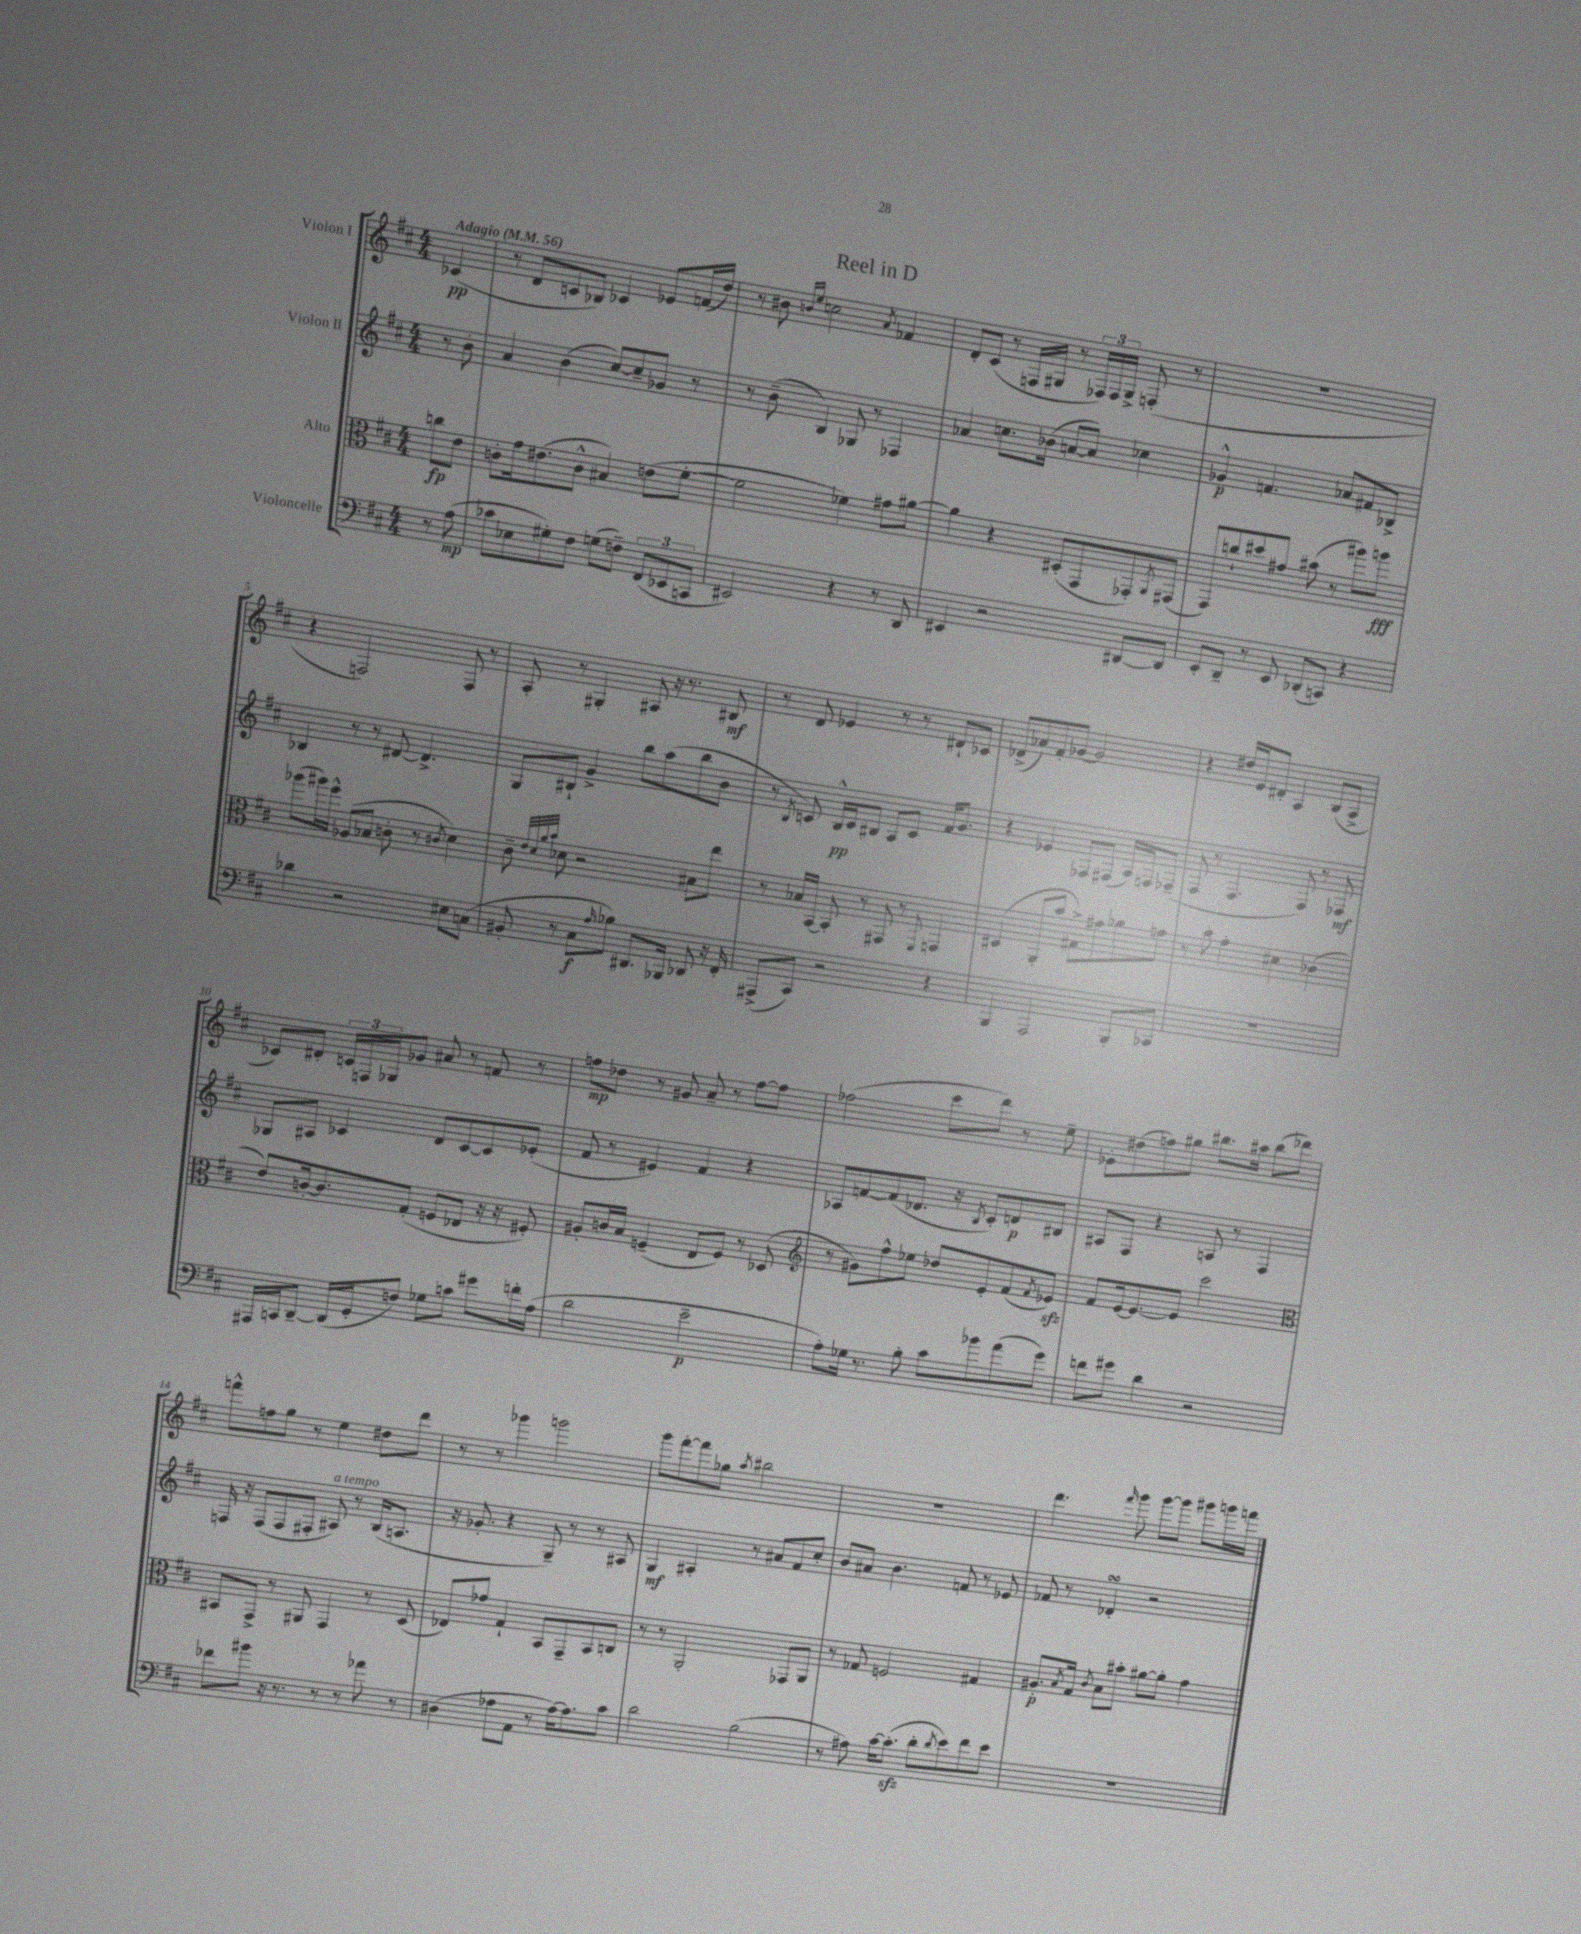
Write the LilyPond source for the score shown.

\header { title = "Reel in D" }
<<
\new StaffGroup <<
\new Staff = "s0" \with { instrumentName = "Violon I" } {
    \clef treble \key d \major \numericTimeSignature \time 4/4 \partial 4 \tempo "Adagio" 4 = 56
    ces'4\pp( |
    r8 d'8 c'8 bes8) ces'4 ees'8 f'16( d''16) |
    r8 bis'8 \grace { b'16 e''16 } c''2 \acciaccatura { a'8 } fes'4 |
    d'8-. cis'8( r8 f16 gis16 r8 \tuplet 3/2 { fes16) fes16 gis16-> } f8-.( r8 |
    R1 |
    r4 f2) f8 r8 |
    a8-. r8 gis4-. ais8 r16 r8. bis8\mf |
    r8 d'8 ees'4 r8 r8 dis'8-! ces'8 |
    des'8->( aes'8) fis'8-. ges'8~ ges'2 |
    r4 dis''16 e'16 dis'8-. a4 b8( a8-> |
    ces'8) dis'8-. \tuplet 3/2 { c'16 f16 ges16 } ges'8 ais'8 r8 f'8 r8 |
    f''8\mp des''8 r8 gis'8 a'8-- r8 f''8~ f''8 |
    fes''2( cis'''8 d'''8) r8 e''8-- |
    ees'8-. dis''8( f''8) gis''8 bis''8. ais''16 bis''8( des'''8) |
    f'''8-^ f''8 g''8 r8 e''4 dis''8 d'''8 |
    r8 r8 ges'''4 g'''2 |
    g'''8 fis'''8~-. fis'''8 ges''8 \acciaccatura { a''8 } bis''2 |
    R1 |
    d'''4. \grace { fis'''16 } g'''8 g'''8~ g'''8 gis'''8 g'''16 f'''16 \bar "|." |
}
\new Staff = "s1" \with { instrumentName = "Violon II" } {
    \clef treble \key d \major \numericTimeSignature \time 4/4 \partial 4
    r8 b'8-. |
    a'4 b'4( cis''8~) cis''8-- ges'8 r8 |
    r8 b'8--( b4) ges8 r8 fes4 |
    aes'4 c''8. bes'16( a'8~ a'8) ces''4 |
    ges'4-^\p f'4. aes'8 fis'8 bes8-> |
    bes4 r8 r8 dis'8~ dis'4.-> |
    g8 bis8-! g'4-> b''8 a''8( b''8 b'8 |
    r8 \acciaccatura { b8 } c'8) b16-^\pp c'16 bis8 a8 c'8 fis'16 g'8. |
    r4 ees'4 fes8 fis8( a16) f16 fes8--( |
    fis8 r8 fis4. fis8) r8 fes8\mf |
    ges8 ais8 ces'4 d'8 ces'8~ ces'8 ees'8-.( |
    fis'8 r8 eis'4) fis'4 r4 |
    aes8 f'8~ f'8( des'8. r16 \acciaccatura { b8 } cis'8-.) d'8\p bis8 |
    ais8 fis8 r4 a8 r8 fis4 |
    f16 r16 f8( f8 fis8-. ais8^\markup { \italic "a tempo" }) r8 b16( a8. |
    r16 ges'8.-. r4 g8--) r8 r8 ais8 |
    g4\mf ais4-. r8 ais'8 fis'8 cis''8-. |
    b'8 ais'8 b'4. f'8 r8 ees'8 |
    fes'8 r8 des'4-.\turn r2 \bar "|." |
}
\new Staff = "s2" \with { instrumentName = "Alto" } {
    \clef alto \key d \major \numericTimeSignature \time 4/4 \partial 4
    c''8\fp e'8 |
    c'8-. g'16 eis'8.( c'8-^ bis4) e'8( fis'8~-. |
    fis'2 fes'4) gis'8 ais'8~ |
    ais'4 r4 dis8-.( g,8 ges,8-.) \acciaccatura { a,8 } gis,8( |
    g,8) c''8-! dis''8 gis'8 bis'8( r8 ais''8) a''8\fff |
    aes''8( ais''16) fis''16-^ aes8( bes8 c'8-. r8 \acciaccatura { cis'8 } d'4) |
    cis'8-- \grace { e'32 d'32 a'32 b'32 } des'8 r2 bis8 e''8 |
    r8 bes16 b,16~ b,8-. r8 gis,8 r8 \appoggiatura { fis,8 } g,4 |
    dis4( a,8-. b'8 gis8->) gis'8 aes'8 g'8 |
    r8 b'8-. g'4-. dis'4 ces'4( |
    e'8) c'16~-. c'8. g8-.( f8 ees8 r16 r16 fis8-.) |
    ais8-. c'16 b16 f4--( e8 f8) r8 des8( |
    \clef treble r8 gis'8) fis''8-^ ees''8 des''8 e'8-. fis'8( \acciaccatura { fis'8 } ees'8\sfz) |
    fis'8 e'16~ e'8.~ e'8 cis'''2 |
    \clef alto bis,8 g,8-> r8 ais,8 g,4 r8 d8( |
    ees8) ges'8 g4-! b,8 g,8-- b,8 c8 |
    r8 r8 a,2-. ges,8 a,8 |
    r8 ges8 f2 gis4 |
    ais8.-.\p \acciaccatura { b8 } g16 \acciaccatura { cis'8 } b8 bis'8-. ais'8~ ais'8-. g'4 \bar "|." |
}
\new Staff = "s3" \with { instrumentName = "Violoncelle" } {
    \clef bass \key d \major \numericTimeSignature \time 4/4 \partial 4
    r8 a8\mp( |
    ces'8 ees8 gis8-.) fis8 g8( f8--) \tuplet 3/2 { fis,8( ees,8 c,8 } |
    eis,2) r4 r8 d,8 |
    eis,4 r2 dis,8~ dis,8 |
    e,8-. d,8-- r8 e,8 des,8-.( c,8) r4 |
    des'4 r2 eis8 c8( |
    bis,8-. r8 cis8\f \grace { a16 } bes8) dis,8. bes,,16 des,8 r16 fis,16-. |
    ais,,8->( cis,8) r2 r4 |
    b,,4 a,,2 b,,8-. ces,8 |
    R1 |
    ais,,16 c,16 d,8~-- d,16( g,16-. f8) ges8 c'8 gis'8 f'16-. a16( |
    d'2 e'2--\p |
    a8-.) ges16 r8. b8-. cis'8 bes'8 a'8( g'8) |
    f'8 gis'8 d'4 r2 |
    fes'8 bis'8 r16 r8. r8 r8 aes'8 r8 |
    dis4( aes8 a,8 r8 aes16~) aes8. cis'8 |
    d'2 b2( |
    r8 ais8) cis'16~ cis'8.-.\sfz( d'8-. \acciaccatura { d'8 } e'8) fis'8 e'8 |
    R1 \bar "|." |
}
>>
>>
